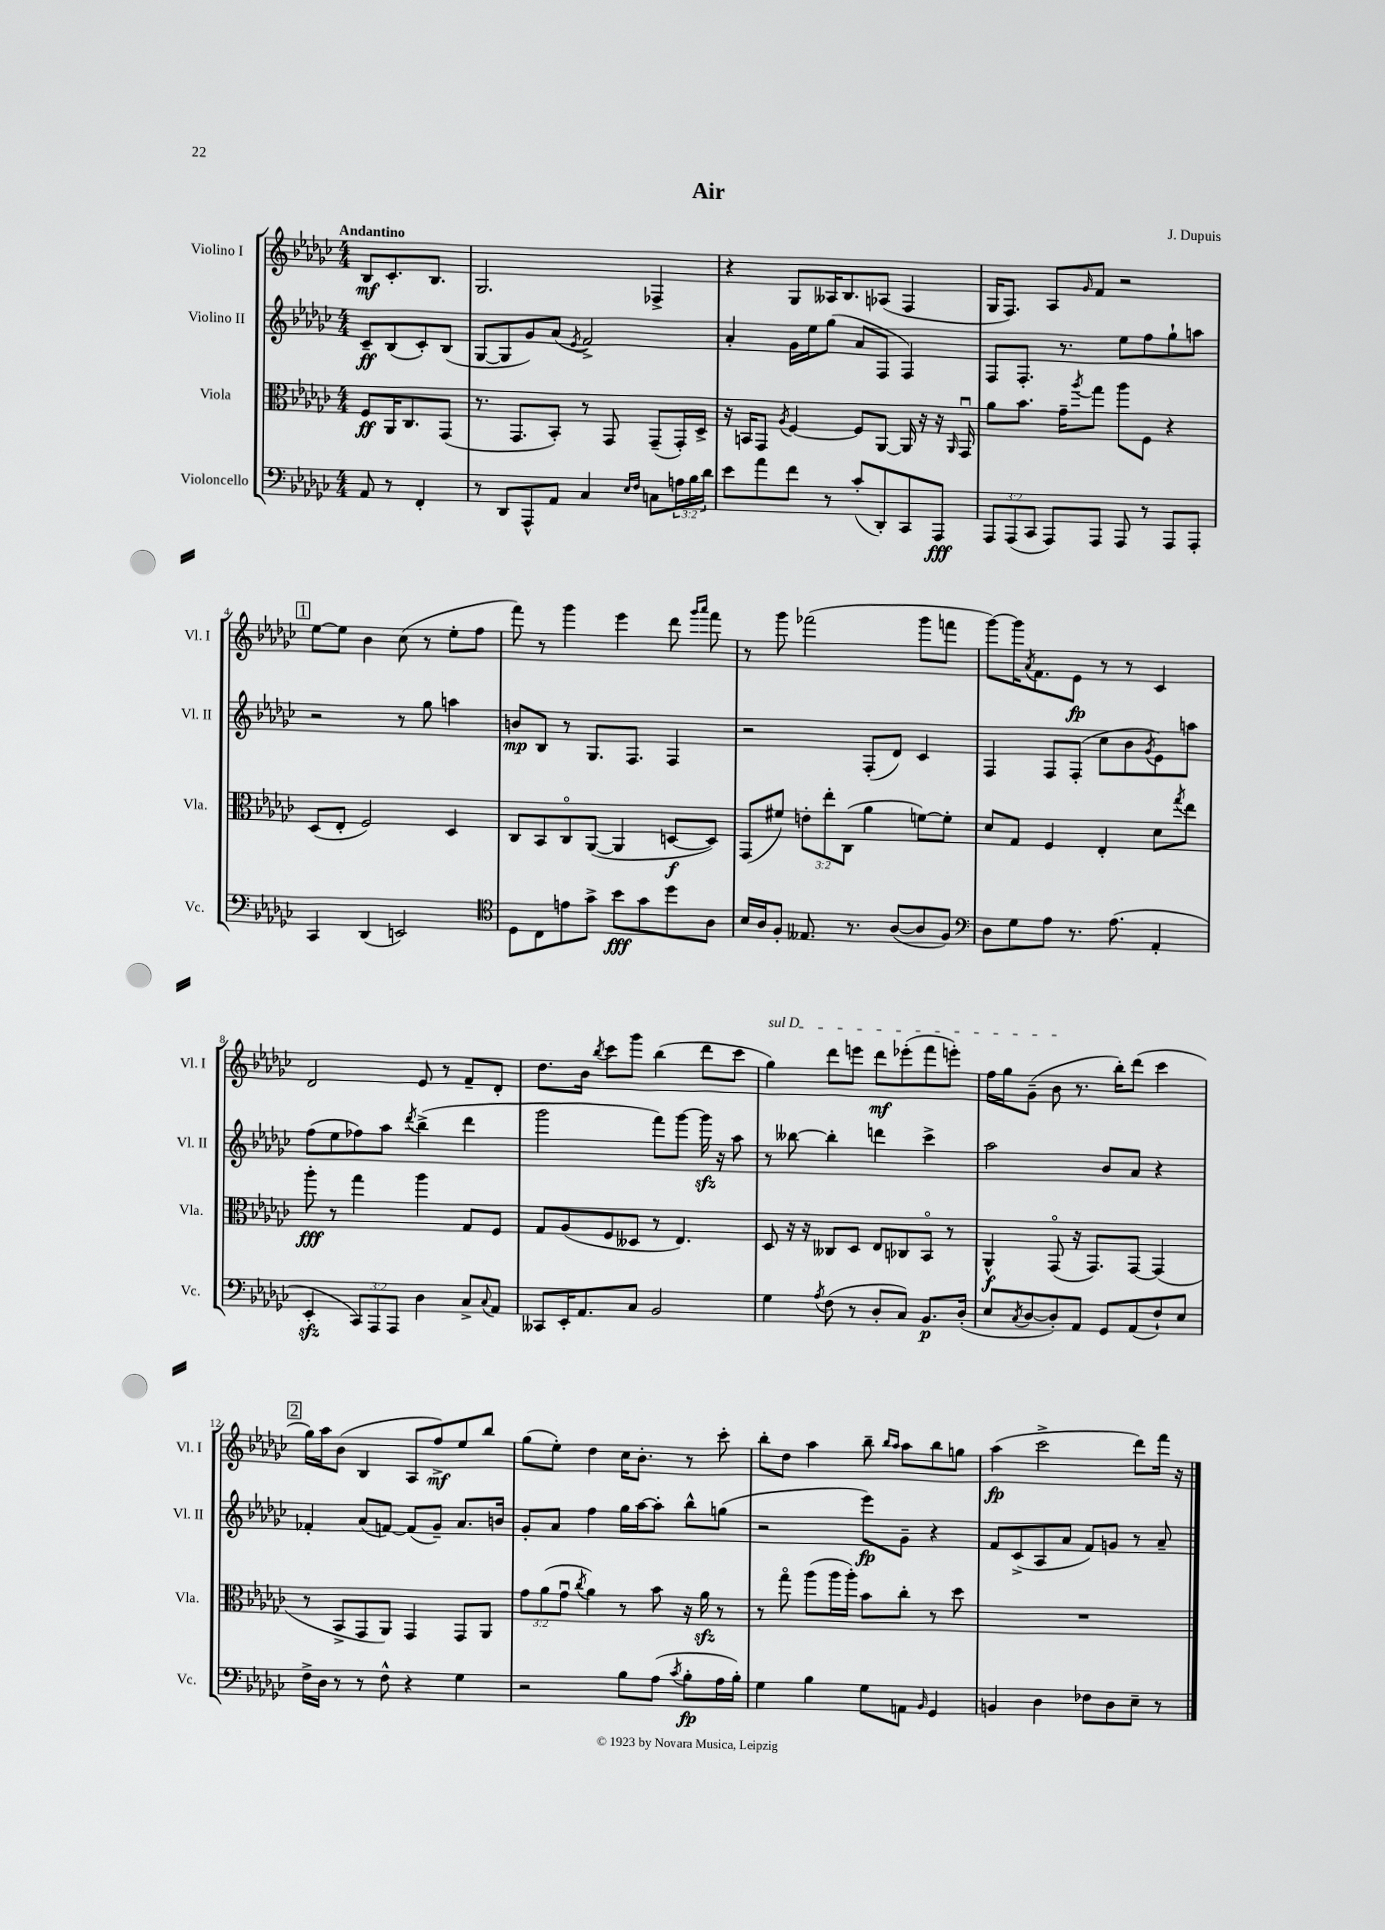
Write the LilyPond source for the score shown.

\header { title = "Air" composer = "J. Dupuis" }
<<
\new StaffGroup <<
\new Staff = "s0" \with { instrumentName = "Violino I" shortInstrumentName = "Vl. I" } {
    \clef treble \key ges \major \numericTimeSignature \time 4/4 \partial 2 \tempo "Andantino"
    bes8\mf ces'8.-. bes8. |
    ges2. fes4-> |
    r4 ges8 aeses16 bes8. aes8( f4 |
    ges16 f8.) aes8 \grace { ges'16 } f'8 r2 |
    \mark \markup { \box "1" } ees''8~ ees''8 bes'4 ces''8( r8 ees''8-. f''8 |
    f'''8) r8 ges'''4 ees'''4 des'''8 \grace { ges'''16 aes'''16 } f'''8 |
    r8 ges'''8 fes'''2( ges'''8 f'''8 |
    ges'''8~) ges'''16 \acciaccatura { aes'8 } f'8. ees'8\fp r8 r8 ces'4 |
    des'2 ees'8 r8 f'8-- des'8-. |
    des''8. bes'16 \acciaccatura { bes''8 } ces'''8 ges'''8 bes''4( des'''8 ces'''8 |
    \once \override TextSpanner.bound-details.left.text = \markup { \italic "sul D" } ges''4\startTextSpan) des'''8 e'''8 des'''8\mf ees'''8-.( f'''8 e'''8-.) |
    f''16 ges''16 ges'8--( bes'8\stopTextSpan r8. bes''16-.) des'''8( ces'''4 |
    \mark \markup { \box "2" } ges''16) aes''16 bes'8( bes4 aes8 f''8->\mf) ees''8 bes''8 |
    ges''8( ees''8-.) des''4 ces''16 bes'8.-. r8 ces'''8-. |
    bes''8-. des''8 aes''4 bes''8-- \grace { bes''16 aes''16 } aes''8 bes''8 g''8 |
    aes''4\fp( ces'''2-> des'''8) f'''16 r16 \bar "|." |
}
\new Staff = "s1" \with { instrumentName = "Violino II" shortInstrumentName = "Vl. II" } {
    \clef treble \key ges \major \numericTimeSignature \time 4/4 \partial 2
    ces'8--\ff bes8( ces'8-.) bes8( |
    ges8~ ges8 ges'8) aes'8( \acciaccatura { ees'8 } f'2->) |
    aes'4-. ges'16 ees''16 ges''8( aes'8 f8 f4) |
    f8 f8.-. r8. ees''8 f''8 ges''8-! a''8 |
    \mark \markup { \box "1" } r2 r8 ges''8 a''4 |
    b'8\mp bes8 r8 ges8. f8. f4 |
    r2 f8-.( des'8) ces'4 |
    f4 f8 f8-.( ces''8 bes'8 \acciaccatura { ges'8 } ees'8) a''8 |
    f''8( ees''8 fes''8) aes''8 \acciaccatura { des'''8 } bes''4->( des'''4 |
    ges'''2 f'''8) ges'''8~ ges'''16\sfz r16 aes''8 |
    r8 beses''8~ beses''4-. d'''4 ces'''4-> |
    aes''2 bes'8 aes'8 r4 |
    \mark \markup { \box "2" } fes'4-. aes'8( f'8~) f'8( ges'8--) aes'8. b'16 |
    ges'8-. aes'8 f''4 ges''16 aes''16~ aes''8-. bes''8-^ g''8( |
    r2 ees'''8\fp) ges'8-- r4 |
    f'8 ces'8->( aes8 aes'8 f'8) g'8 r8 aes'8-- \bar "|." |
}
\new Staff = "s2" \with { instrumentName = "Viola" shortInstrumentName = "Vla." } {
    \clef alto \key ges \major \numericTimeSignature \time 4/4 \override Staff.TupletNumber.text = #tuplet-number::calc-fraction-text \partial 2
    f8\ff aes,16 ces8. ges,8( |
    r8. ges,8. bes,8-.) r8 ges,8 ges,8--( ges,16-.) des16-> |
    r16 b,16 ges,8 \acciaccatura { aes8 } f4~ f8 aes,8~ aes,16 r16 r16 \grace { aes,16 } ges,16\downbow |
    aes'8 bes'8. ges'16-- \acciaccatura { aes''8 } ges''8 aes''8 f8 r4 |
    \mark \markup { \box "1" } des8( ees8-. f2) des4 |
    ces8 bes,8 ces8\flageolet aes,8~( aes,4 d8~\f d8) |
    ges,8( fis'8) \tuplet 3/2 { e'8-. ees''8-. ces8( } aes'4 f'8~) f'8-. |
    des'8 ges8 f4 ees4-. des'8 \acciaccatura { ges''8 } ees''8 |
    aes''8-.\fff r8 ges''4 aes''4 ges8 f8 |
    ges8 aes8( f8 deses8 r8 ees4.) |
    des8 r16 r16 ceses8 des8 ees8 ces8 bes,8\flageolet r8 |
    aes,4-^\f ges,8\flageolet( r16 ges,8.) ges,8~ ges,4( |
    \mark \markup { \box "2" } r8 bes,8-> ges,8 aes,8) ges,4 ges,8 aes,8 |
    \tuplet 3/2 { ges'8 aes'8( ges'8\downbow } \acciaccatura { ces''8 } aes'4) r8 bes'8 r16 aes'16\sfz r8 |
    r8 ges''8\flageolet aes''8( aes''16 aes''16-.) bes'8 ces''8-. r8 des''8 |
    R1 \bar "|." |
}
\new Staff = "s3" \with { instrumentName = "Violoncello" shortInstrumentName = "Vc." } {
    \clef bass \key ges \major \numericTimeSignature \time 4/4 \override Staff.TupletNumber.text = #tuplet-number::calc-fraction-text \partial 2
    aes,8 r8 f,4-. |
    r8 des,8 aes,,8-^ aes,8 ces4 \grace { ees16 f16 } c8 \tuplet 3/2 { a16 bes16 des'16 } |
    ees'8 aes'8 f'8 r8 ces'8-.( des,8-.) ces,8 aes,,8\fff |
    \tuplet 3/2 { aes,,8 aes,,8( ces,8 } aes,,8) aes,,8 aes,,8 r8 aes,,8 aes,,8-. |
    \mark \markup { \box "1" } ces,4 des,4( e,2) |
    \clef tenor des8 ces8 e'8 ges'8-> bes'8\fff ges'8 des''8 aes8 |
    bes16 aes16 f8-. eeses8. r8. aes8~( aes8 f8) |
    \clef bass des8 ges8 aes8 r8. aes8.( aes,4-. |
    ees,4-.\sfz \tuplet 3/2 { ces,8) aes,,8 aes,,8 } des4 ces8-> \appoggiatura { ces8 } aes,8 |
    ceses,8 ees,16-. aes,8. ces8 bes,2 |
    ges4 \acciaccatura { aes8 } f8( r8 des8-. ces8) bes,8.\p des16-.( |
    ees8 \acciaccatura { ces8 } des8~ des8-.) aes,8 ges,8 aes,8( f8-!) ees8 |
    \mark \markup { \box "2" } f16-> des16 r8 r8 f8-^ r4 ges4 |
    r2 bes8 aes8( \acciaccatura { ces'8 } bes8-.\fp aes16 bes16-.) |
    ges4 bes4 ges8 a,8 \grace { bes,16 } ges,4 |
    b,4 des4 fes8 des8 ees8-- r8 \bar "|." |
}
>>
>>
